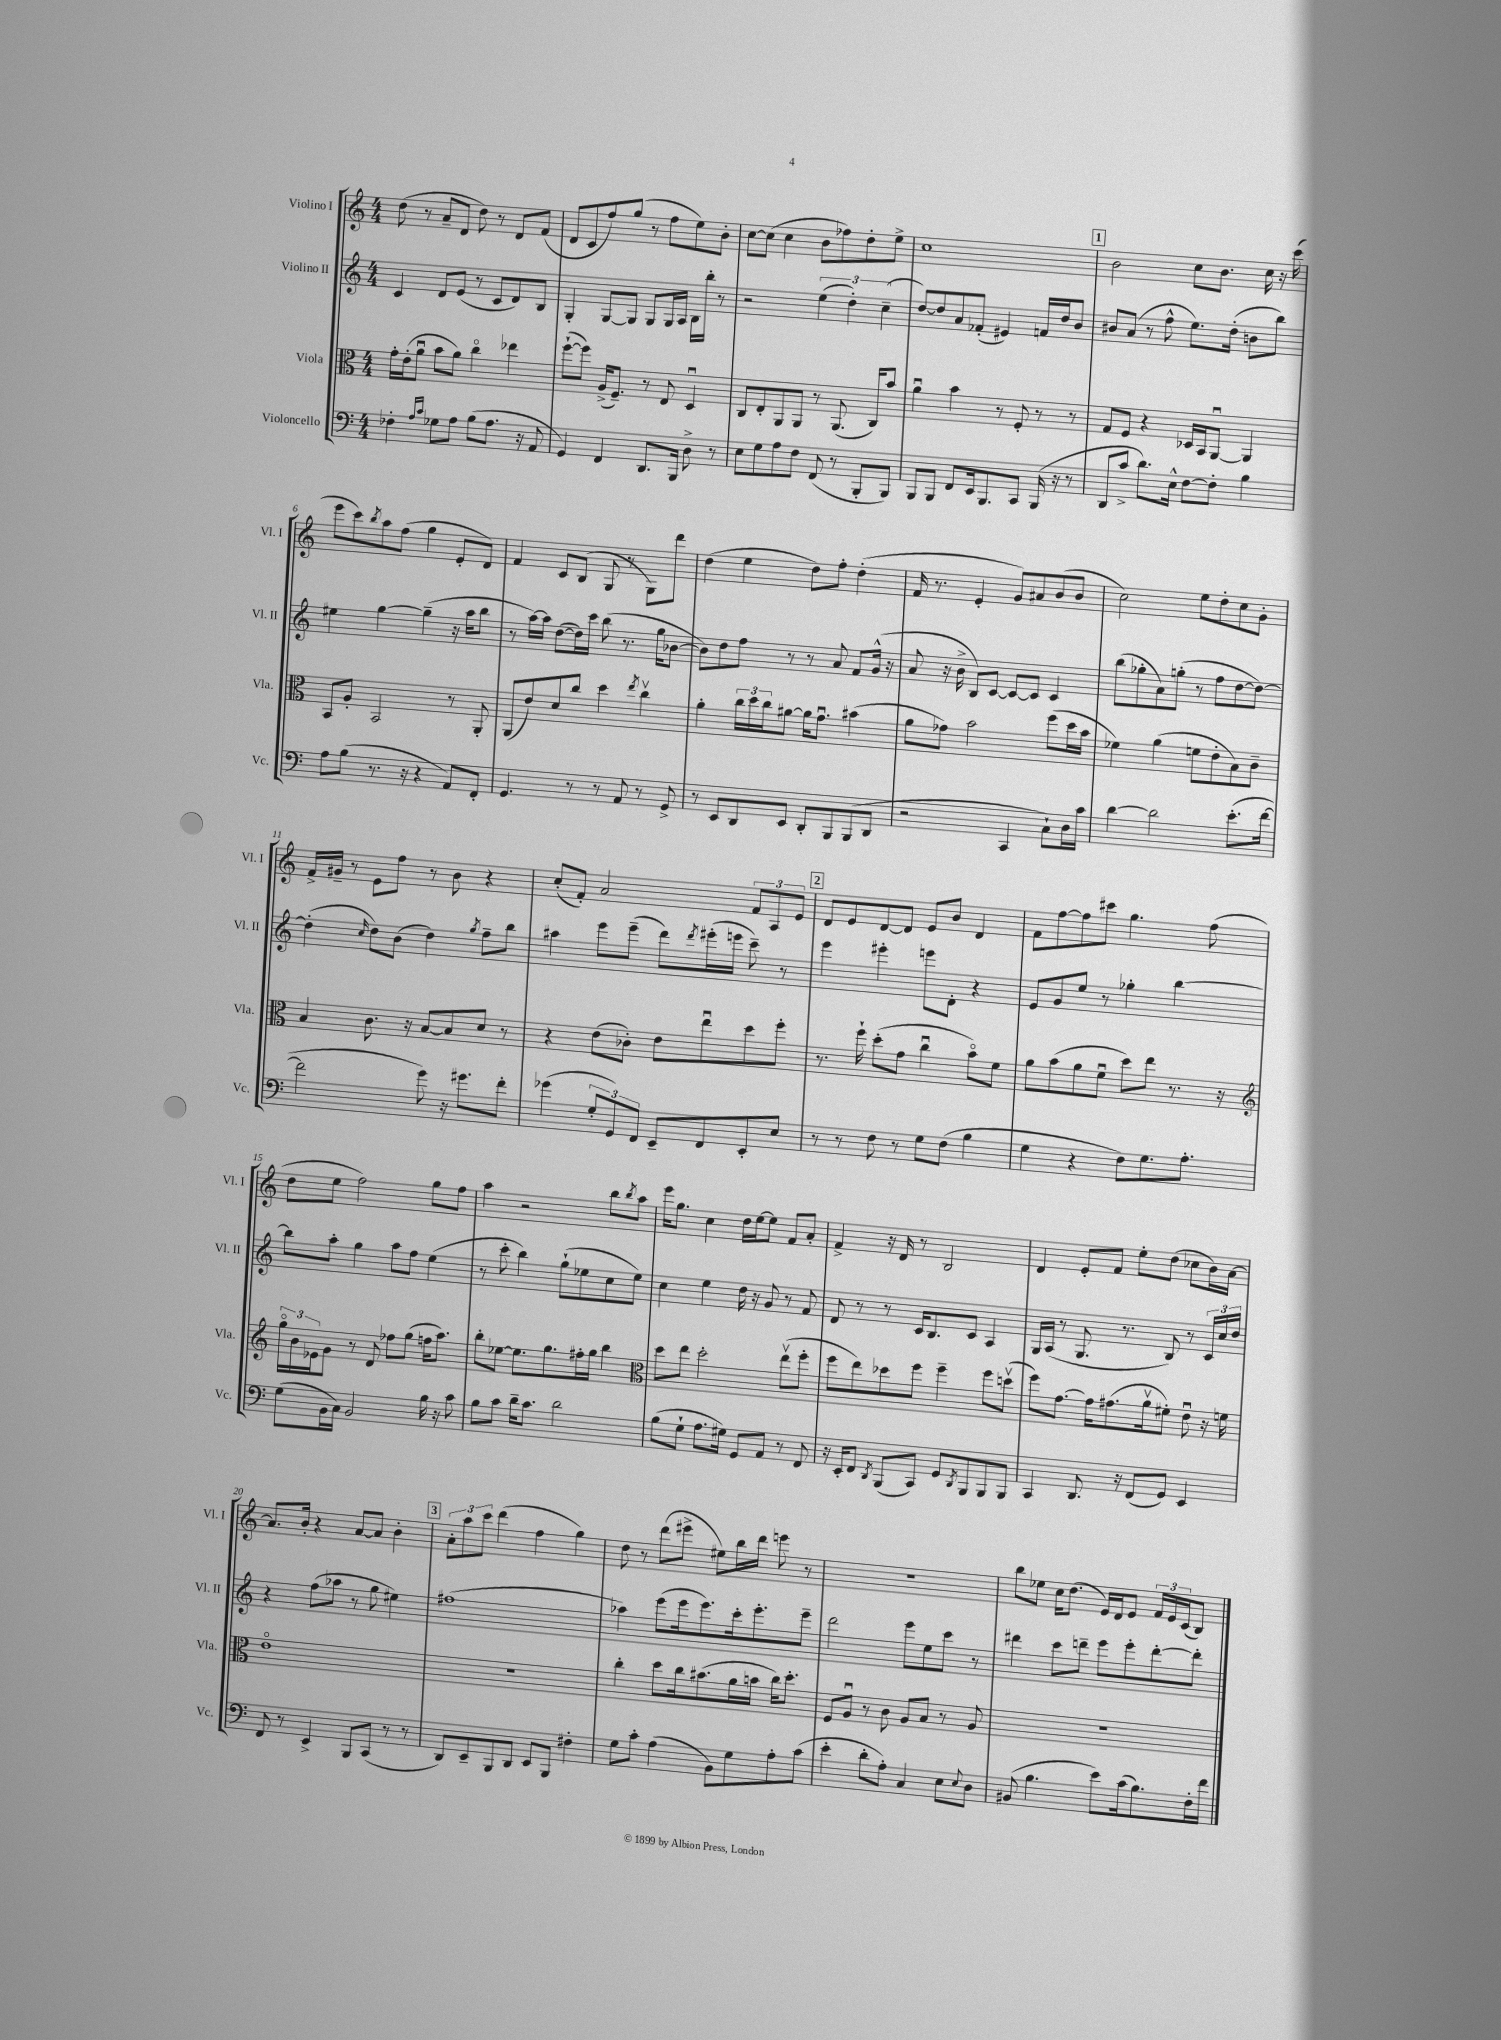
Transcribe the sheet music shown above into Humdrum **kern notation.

**kern	**kern	**kern	**kern
*staff4	*staff3	*staff2	*staff1
*clefF4	*clefC3	*clefG2	*clefG2
*k[]	*k[]	*k[]	*k[]
*M4/4	*M4/4	*M4/4	*M4/4
4F-'\	16g'\LL	4c/	(8dd\
.	(16e'\J	.	.
.	8au\J	.	8r
16qqA/LL	.	.	.
16qqc/JJ	.	.	.
8G-\L	8b\L	8d/L	8a~/L
8A\J	8a\J)	(8e/J	8d/J
(8B\L	4cco\	8r	8dd\)
8.A\J	.	8c/L	8r
.	4ee-\	8d/)	8d/L
16r	.	.	.
8AA/	.	8B/J	(8f/J
=	=	=	=
4GG/)	([8ff`\L	4G'/	8d/L
.	8ff\]J)	.	8c/
4FF/	(16A^/LK	[8G/L	8ff/)
.	8.F~/J)	.	.
.	.	8G/]J	(8gg/J
8.DD/L	8r	8G/L	8r
.	8E/	16G/L	8ff\L
16BBB/Jk	.	16A/JJ	.
8D^\	4Du/	16B\LL	8ee\)
.	.	16bb'\JJ	.
8r	.	8r	8b'\J
=	=	=	=
8E\L	8C/L	2r	[8cc\L
8G\	8E'/	.	(8cc\]J
8A\	8AA/	.	4cc\
8F\J	8AA/J	.	.
(8FF/	8r	(6ee\	8b\L
8r	(8.AA/	.	8ff-\)
.	.	6dd'\)	.
8BBB'/L	.	.	8dd'\
.	16C/LK)	.	.
.	.	(6cc~\	.
8BBB/J)	8b/J	.	8ee^\J
=	=	=	=
8BBB/L	4au\	[8dd/L)	1cc
8BBB/J	.	8dd/]	.
8FF/L	4b\	8a/	.
16EE/k	.	(8f-'/J	.
8.BBB/	.	.	.
.	8r	4e#/)	.
8CC/J	8F'/	.	.
(16BBB/	8r	16f/LL	.
16r	.	16dd/J	.
8r	8r	8b/J	.
=	=	=	=
8DD/L	8G/L	8b#/L	2b\
8c^/J	8F/J	(8a/J	.
8.d\L)	4r	8r	.
.	.	8ff^^\	.
16E^^\Jk	.	.	.
[8F\L	16D-/LL	8.ee\L)	8cc\L
.	16BB/J	.	.
8F'\]J	[8AAu/J	.	8.b\J
.	.	(16dd'\Jk	.
4B\	4AA/]	8b\L	.
.	.	.	16cc\
.	.	8bb\J)	16r
.	.	.	(16ccc\
=	=	=	=
8A\L	8BB/L	4ee#\	8eee\L
(8B\J	8A'/J	.	8ccc\)
.	.	.	8qbb/
8.r	2BB/	[4gg\	8aa\
.	.	.	(8ff\J
16r	.	.	.
4r	.	(4gg~\]	4gg\
8AA/L)	8r	16r	8e'/L
.	.	16aa\LK	.
8FF'/J	8AA'/	8bb\J	8d/J)
=	=	=	=
4.GG/	(8AA/L	8r	4f/
.	8e/)	[16aa\LL)	.
.	.	16aa\]JJ	.
.	8d/	([8dd\L	8c/L
8r	8cc/J	16dd\]L)	(8B/J
.	.	16ccc\JJ	.
8r	4dd\	(8bb\	8G/
8AA/	.	8.r	8r
.	8qee/	.	.
8r	4ccv\	.	8G\L)
.	.	16gg\LK	.
8GG^/	.	[8b-\J	8ddd\J
=	=	=	=
8r	4a'\	8b-\]L)	(4dd\
8EE/L	.	8dd\	.
8DD/	24cc\LL	8ff\J	4ee\
.	24dd\	.	.
.	24cc\J	.	.
8EE/J	[8a#\J	8r	.
8DD'/L	16a#\]LK	8r	8dd\L)
.	8.gu\J	.	.
8BBB/	.	8a/	8ff'\J
(8BBB/	(4b#\	8f/L	(4dd'\
8DD/J	.	(16g^^/Jk	.
.	.	16r	.
=	=	=	=
2r	8a\L	8a/	16f/
.	.	.	8.r
.	8g-\J)	16r	.
.	.	16b^\	.
.	2b\	8B/L)	4e'/
.	.	[8c/J	.
4CC/	.	8c/_L	8g/L)
.	.	8c/]J	8a#/
8C`\L)	(8ff\L	4c/	(8b/
16D\L	16dd\L	.	8b/J
16c\JJ	16b\JJ	.	.
=	=	=	=
[4d\	4f-\)	(8bb\L	2cc\)
.	.	8gg-'\	.
2d\]	(4a\	8a\)	.
.	.	(8gg'\J	.
.	8f\L	8r	8ee\L
.	8e'\	8ff\L	8dd'\
(8.e'\L	8B\)	[8dd\	8cc\
.	8c~\J	8dd\_J)	8g'\J
[16f\Jk	.	.	.
=	=	=	=
2f\]	4B/	(4dd'\]	16f^/LL
.	.	.	16g#~/JJ
.	.	.	8r
.	.	16qqcc/	.
.	8.c\	8dd\L)	8e\L
.	.	(8b\J	8ff\J
.	16r	.	.
8g\)	[8B/L	4dd\)	8r
16r	8B/]	.	8b\
8.g#\L	.	.	.
.	.	8qgg/	.
.	8d/J	8ff~\L	4r
8f'\J	8r	8bb\J	.
=	=	=	=
(4g-\	4r	4aa#\	(8cc'/L
.	.	.	8f'/J)
12G'/L	(8e\L	8eee\L	2a/
12GG/)	.	.	.
.	8c-'\J)	(8eee~\J	.
12FF/J	.	.	.
8EE~/L	8e\L	8ddd\L)	.
.	.	8qddd/	.
8FF/	8eeu\	(16eee#'\L	.
.	.	16eee\JJ	.
8EE'/	8dd\	8ccc~\)	12f/L
.	.	.	12A/
8E/J	8ff'\J	8r	.
.	.	.	12e/J
=	=	=	=
8r	8.r	4eee\	8d/L
8r	.	.	8e/
.	16ff`\	.	.
8F\	(8dd'\L	4eee#'\	[8d/
8r	8g\J	.	8d/]J
8G\L	4ccu\	8eee\L	8e/L
(8F\J	.	8d'\J	8b/J
4B\	8bo\L)	4r	4d/
.	8f\J	.	.
=	=	=	=
4G\	8a\L	8e/L	8f\L
.	(8b\	8g/	[8ff\
4r	8a\	8ee/J	8ff\]
.	8fu\J	8r	8ccc#\J
8F\L)	8dd\L)	4gg-'\	4.gg\
8.G\	8ee\J	.	.
.	8.r	[4bb\	.
8.A'\J	.	.	.
.	.	.	(8ff\
.	16r	.	.
=	=	=	=
*	*clefG2	*	*
(8G\L	24ggo\LL	8bb\]L	8dd\L
.	24b\	.	.
.	24e-\J	.	.
16BB\L	8g\J	8aa'\J	8ee\J
16C\JJ)	.	.	.
2BB/	8r	4gg\	2ff\)
.	8d/	.	.
.	8ff-\L	8aa\L	.
.	(8gg\J	8ff\J	.
16B\	16ff\LK	(4ee\	8gg\L
16r	8.aa\J)	.	.
8c\	.	.	8ff\J
=	=	=	=
8B\L	8bb'\L	8r	4aa\
8c\J	[8ee-\J	8ccc'\	.
16d~\LK	8.ee-\]L	4bb\)	2r
8.c\J	.	.	.
.	8.gg\	.	.
2d\	.	(8gg`\L	.
.	16ff#'\L	8ee-\	.
.	16gg\JJ	.	.
.	4bb\	8cc\	8bb\L
.	.	.	8qbb/
.	.	8ee-\J)	8aa\J
=	=	=	=
*	*clefC3	*	*
(8B\L	8dd\L	4cc\	16eee\LK
.	.	.	8.gg\J
8G`\J	8ee\J	.	.
8.A\L	2dd'\	4ee\	4cc\
16G#\Jk)	.	.	.
8GG/L	.	16dd\	16dd\LL
.	.	16r	[16ee\J
8AA/J	.	8g/	8ee\]J
8r	(8eev\L	8r	8f/L
8FF/	8ff'\J	8f/	8a'/J
=	=	=	=
16r	8ff\L	8d/	4f^/
16EE'/LK	.	.	.
8FF/J	8ee\)	8r	.
8qDD/	.	.	.
(8BBB/L	8dd-\	8r	16r
.	.	.	16d/
8CC/J)	8ff\J	16c/LK	8r
.	.	8.B/	.
8GG/L	4ff~\	.	2B/
8qDD/	.	.	.
8BBB/	.	8c/J	.
8BBB/	8ff\L	4A/	.
8BBB/J	(8ddv\J	.	.
=	=	=	=
4CC/	8ff\L)	16G/LL	4d/
.	.	(16A/JJ	.
.	[8.g\J	8r	.
8.DD/	.	8.G/	8e'/L
.	16g\]LK	.	.
.	(8.g#\	.	8f/J
16r	.	8.r	.
(8FF/L	.	.	8ee'\L
.	16av\k	.	.
8GG/J)	8f#'\J)	8B/)	(8dd\J
4EE/	8eu\	8r	8cc-\L
.	16r	24c/LL	16b\L)
.	.	24cc/	.
.	16f\	.	[16a\JJ
.	.	24dd/JJ	.
=	=	=	=
8FF/	1eo	4r	8.a/]L
8r	.	.	.
.	.	.	16b'/Jk
4EE^/	.	(8ff\L	4r
.	.	8aa-\J	.
8BBB/L	.	8r	[8a/L
(8CC/J	.	8gg\	8a/]J
8r	.	4ee#\)	4b'\
8r	.	.	.
=	=	=	=
8DD/L)	1r	(1ff#	12a'\L
.	.	.	12aa\
8EE~/	.	.	.
.	.	.	12ccc\J
8BBB/	.	.	(4ddd\
8DD/J	.	.	.
8EE/L	.	.	4ff\
8BBB/J	.	.	.
4F#'\	.	.	4gg\)
=	=	=	=
8G\L	4cc'\	4aa-\)	8dd\
8c'\J	.	.	8r
(4A\	8dd\L	(8eee\L	(8ddd\L
.	16cc\k	16eee\k	8eee#^\J
.	(8.b#\	8.eee\)	.
8BB\L)	.	.	8ee#\L)
8G\	16a\L	16ccc'\k	16bb\L
.	16b\JJ	8.eee'\	16ddd\JJ
8A'\	16cc\LK)	.	8eee\
.	8.dd'\J	.	.
(8c\J	.	8eee~\J	8r
=	=	=	=
4e'\	8F/L	2ddd\	1r
.	8Au/J	.	.
8d'\L	8r	.	.
8A'\J)	8c\	.	.
4C/	8A/L	8eee\L	.
.	8B/J	8ee\	.
8E\L	8r	8ccc\J	.
8qqE/	.	.	.
8D\J	8A/	8r	.
=	=	=	=
(8BB#/	1r	4ddd#\	8bb\L
4.B\	.	.	8ee-\J
.	.	8ccc\L	16cc\LK
.	.	.	(8.dd\J
.	.	8ddd~\J	.
8e\L)	.	8eee\L	16e/LL)
.	.	.	16d/J
(16c\k	.	8eee'\	8e/J
8.B\)	.	.	.
.	.	[8ddd'\	24f/LL
.	.	.	24e/
.	.	.	(24c/J
16F'\L	.	8ddd'\]J	8B/J)
16f\JJ	.	.	.
==	==	==	==
*-	*-	*-	*-
